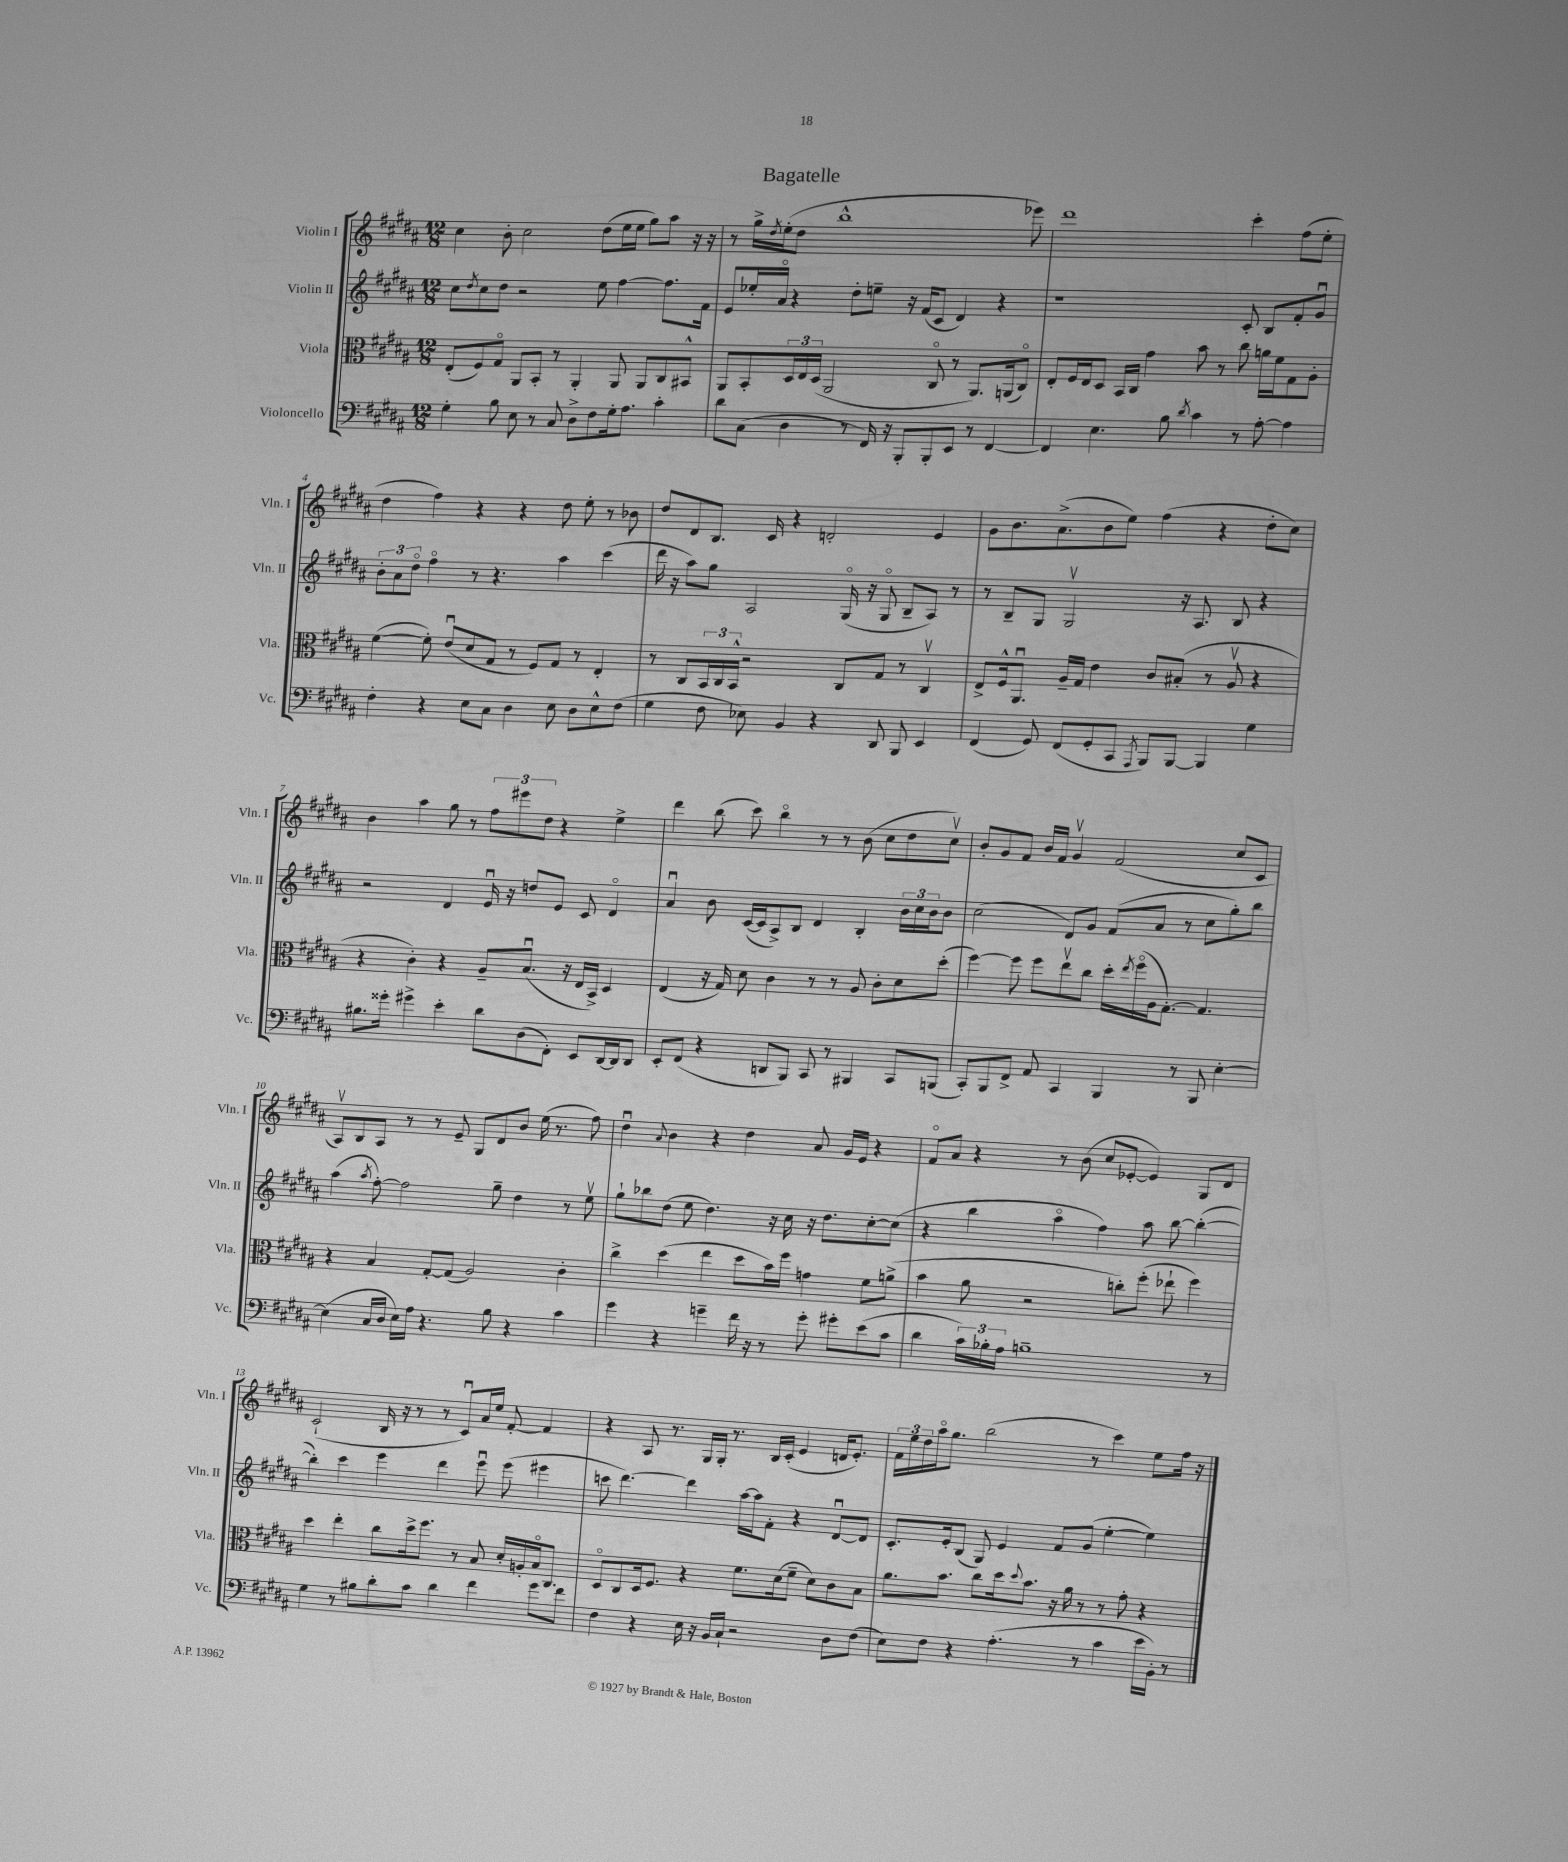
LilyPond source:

\header { title = "Bagatelle" }
<<
\new StaffGroup <<
\new Staff = "s0" \with { instrumentName = "Violin I" shortInstrumentName = "Vln. I" } {
    \clef treble \key b \major \numericTimeSignature \time 12/8
    cis''4 b'8-. cis''2 dis''8( e''16 e''16 gis''8) ais''8 r16 r16 |
    r8 gis''16-> \acciaccatura { dis''8 } e''16-.( dis''8 b''1-^ ees'''8) |
    dis'''1 cis'''4-. fis''8( e''8-. |
    dis''4 fis''4) r4 r4 dis''8 e''8-. r8 bes'8 |
    dis''8 dis'8 b8. cis'16 r4 d'2-. e'4 |
    gis'8 b'8. ais'8.->( b'8 e''8) fis''4( r4 dis''8-. cis''8) |
    b'4 ais''4 gis''8 r8 \tuplet 3/2 { fis''8 eis'''8 dis''8 } r4 e''4-> |
    dis'''4 b''8( cis'''8) b''4\flageolet r8 r8 b'8( cis''8 dis''8 cis''8\upbow) |
    b'8-. gis'8 fis'8 b'16 fis'16 gis'4\upbow fis'2( cis''8 cis'8 |
    ais8\upbow) b8 ais8 r8 r8 e'8-- gis8 dis'8 b'8 e''16( r8. fis''8) |
    dis''4\downbow \appoggiatura { ais'8 } b'4 r4 dis''4 ais'8 gis'16 e'16 r4 |
    fis'8\flageolet ais'8 r4 r8 b'8( cis''8 ees'8~-. ees'4) gis8 dis'8 |
    cis'2-!( b16 r16 r8 r8 cis'8\downbow) ais'16 e''16 fis'8~-. fis'4 |
    r4 ais8 r8. gis16 gis16-. r8. b16 cis'16-.( e'4 d'16 e'8.-.) |
    \tuplet 3/2 { fis'16 e''16 dis''16 } ais''16\flageolet gis''8. b''2( r8 cis'''4) e''8 fis''16 r16 \bar "|." |
}
\new Staff = "s1" \with { instrumentName = "Violin II" shortInstrumentName = "Vln. II" } {
    \clef treble \key b \major \numericTimeSignature \time 12/8
    cis''8 \acciaccatura { dis''8 } cis''8 dis''8 r2 e''8 fis''4~ fis''8. fis'16 |
    e'8 ees''16-. ais'16\flageolet r4 dis''8-. e''8-- r16 fis'16( cis'8 dis'4) r4 |
    r1 cis'8-. b8 fis'8-. gis'8\downbow |
    \tuplet 3/2 { b'8-. ais'8 dis''8\flageolet } fis''4\flageolet r8 r4. ais''4 cis'''4( |
    dis'''16 r16 ais''8) gis''8 ais2 gis16\flageolet( r16 gis8\flageolet b8-- ais8) r8 |
    r8 b8-- gis8 gis2\upbow r16 ais8. b8 r4 |
    r2 dis'4 e'16\downbow r16 d''8 e'8 cis'8 dis'4\flageolet |
    ais'4\downbow b'8 cis'16~( cis'16 ais8->) b8 dis'4 b4-. \tuplet 3/2 { b'16 cis''16 b'16 } b'8 |
    cis''2( dis'8) gis'8 fis'8( ais'8 r8 cis''8 gis''8-.) b''8 |
    ais''4( \acciaccatura { ais''8 } fis''8~-.) fis''2 gis''8-- dis''4 r8 e''8\upbow |
    gis''8-! bes''8 dis''8( e''8 dis''4.) r16 cis''16 r16 dis''8. cis''8~-. cis''8( |
    r4 b''4 ais''4\flageolet fis''4) ais''8 b''8~ b''4~-.( |
    b''4-.) cis'''4 e'''4 dis'''4 e'''8\downbow e'''8( eis'''4 |
    c'''8 dis'''4.~) dis'''4 ais''16~ ais''16 fis'8-. r4 dis'8~\downbow dis'8 |
    cis'8.-. e'16-. b8( gis8) e'4 fis'8 gis'8( e''4~-. e''4) \bar "|." |
}
\new Staff = "s2" \with { instrumentName = "Viola" shortInstrumentName = "Vla." } {
    \clef alto \key b \major \numericTimeSignature \time 12/8
    e8-.( fis8) gis8\flageolet ais,8 b,8-. r8 ais,4-. ais,8 ais,8 cis8 bis,8-^ |
    ais,8 b,8-. \tuplet 3/2 { dis16 e16 dis16( } ais,2 cis8\flageolet r8 ais,8.) a,16( cis8\flageolet) |
    e8-. fis16 e16 dis8 b,16 cis16 gis'4 b'8 r8 cis''8 a'16 fis'16 gis8 ais8-. |
    fis'4~( fis'8-.) e'8\downbow( dis'8 gis8 r8 fis8) gis8 r8 e4-. |
    r8 cis8 \tuplet 3/2 { b,16 cis16 b,16-^ } r2 cis8 gis8 r8 cis4\upbow |
    e8-> fis16-^ ais,8.\downbow ais16-- gis16 e'4 cis'8 bis8-.( r8 ais8\upbow r4 |
    r4 cis'4-.) r4 ais8-- b8.\downbow( r16 e16 b,16->) dis4 |
    e4( r16 gis16) dis'8 cis'4 r8 r8 ais8 cis'8-. dis'8 dis''8-.( |
    fis''4~) fis''8 fis''8 e''8\upbow cis''8 dis''16-. \acciaccatura { e''8 } fis''16\flageolet( ais16 gis8.~-.) gis4. |
    r4 b4 gis8~-. gis8( ais2) cis'4-. |
    cis''4-> dis''4( e''4 dis''8 b'16) fis''16 g'4 fis'8 a'8->( |
    b'4 ais'8 r2 c''8-.) fis''8-.( ees''8-! fis''4) |
    dis''4 e''4-. cis''8 dis''16-> fis''8. r8 b8 dis'16-. a16-. b16\flageolet cis8. |
    dis8\flageolet cis8 dis16 fis8. r4 fis'8. dis'16( fis'8-- dis'8) cis'8 b8 |
    ais'8. b'8. cis''8 dis''16 \appoggiatura { dis''8 } b'8. r16 ais'16 r8 r8 gis'8-. r4 \bar "|." |
}
\new Staff = "s3" \with { instrumentName = "Violoncello" shortInstrumentName = "Vc." } {
    \clef bass \key b \major \numericTimeSignature \time 12/8
    gis4-. b8 e8 r8 cis8 dis8-> fis8 gis16-. ais8. cis'4-. |
    dis'8 cis8( dis4 r8 fis,16) r16 b,,8-. b,,8-. e,8 r8 fis,4~ |
    fis,4 e4. b8 \acciaccatura { dis'8 } cis'4 r8 ais8~-. ais4 |
    fis4-. r4 e8 cis8 dis4 e8 dis8 e8-^ fis8( |
    gis4 fis8 ees8) b,4 r4 dis,8 b,,8 e,4 |
    fis,4( gis,8) fis,8( gis,8-. cis,8 \acciaccatura { ais,,8 } b,,8) b,,8~ b,,4 gis4 |
    bis8. gisis'16-. gis'4-> e'4-. dis'8 dis8( fis,8-.) e,8 dis,16~ dis,16 dis,8 |
    e,8-. fis,8( r4 d,8 b,,8) cis,8 r8 bis,,4 cis,8 b,,8( |
    cis,8-.) b,,8 fis,8-> ais,8 cis,4 b,,4 r8 b,,8 e4~-. |
    e4( cis16 dis16 e16) ais16 r4. b8 r4 cis'4 |
    gis'4 r4 g'4-- fis'16 r16 r8 g'8-. gis'8-. e'8( cis'8 |
    dis'4 \tuplet 3/2 { cis'16) bes16-. ais16 } b1-- r8 |
    gis4 r8 bis8 dis'8-. cis'8 dis'4 fis'4 gis'8 fis'8 |
    fis4 r4 e16 r16 b,16 cis16-! r2 dis8 fis8( |
    e8) fis8 r4 ais4.-.( r8 cis'4 e'16 b,16-.) r8 \bar "|." |
}
>>
>>
